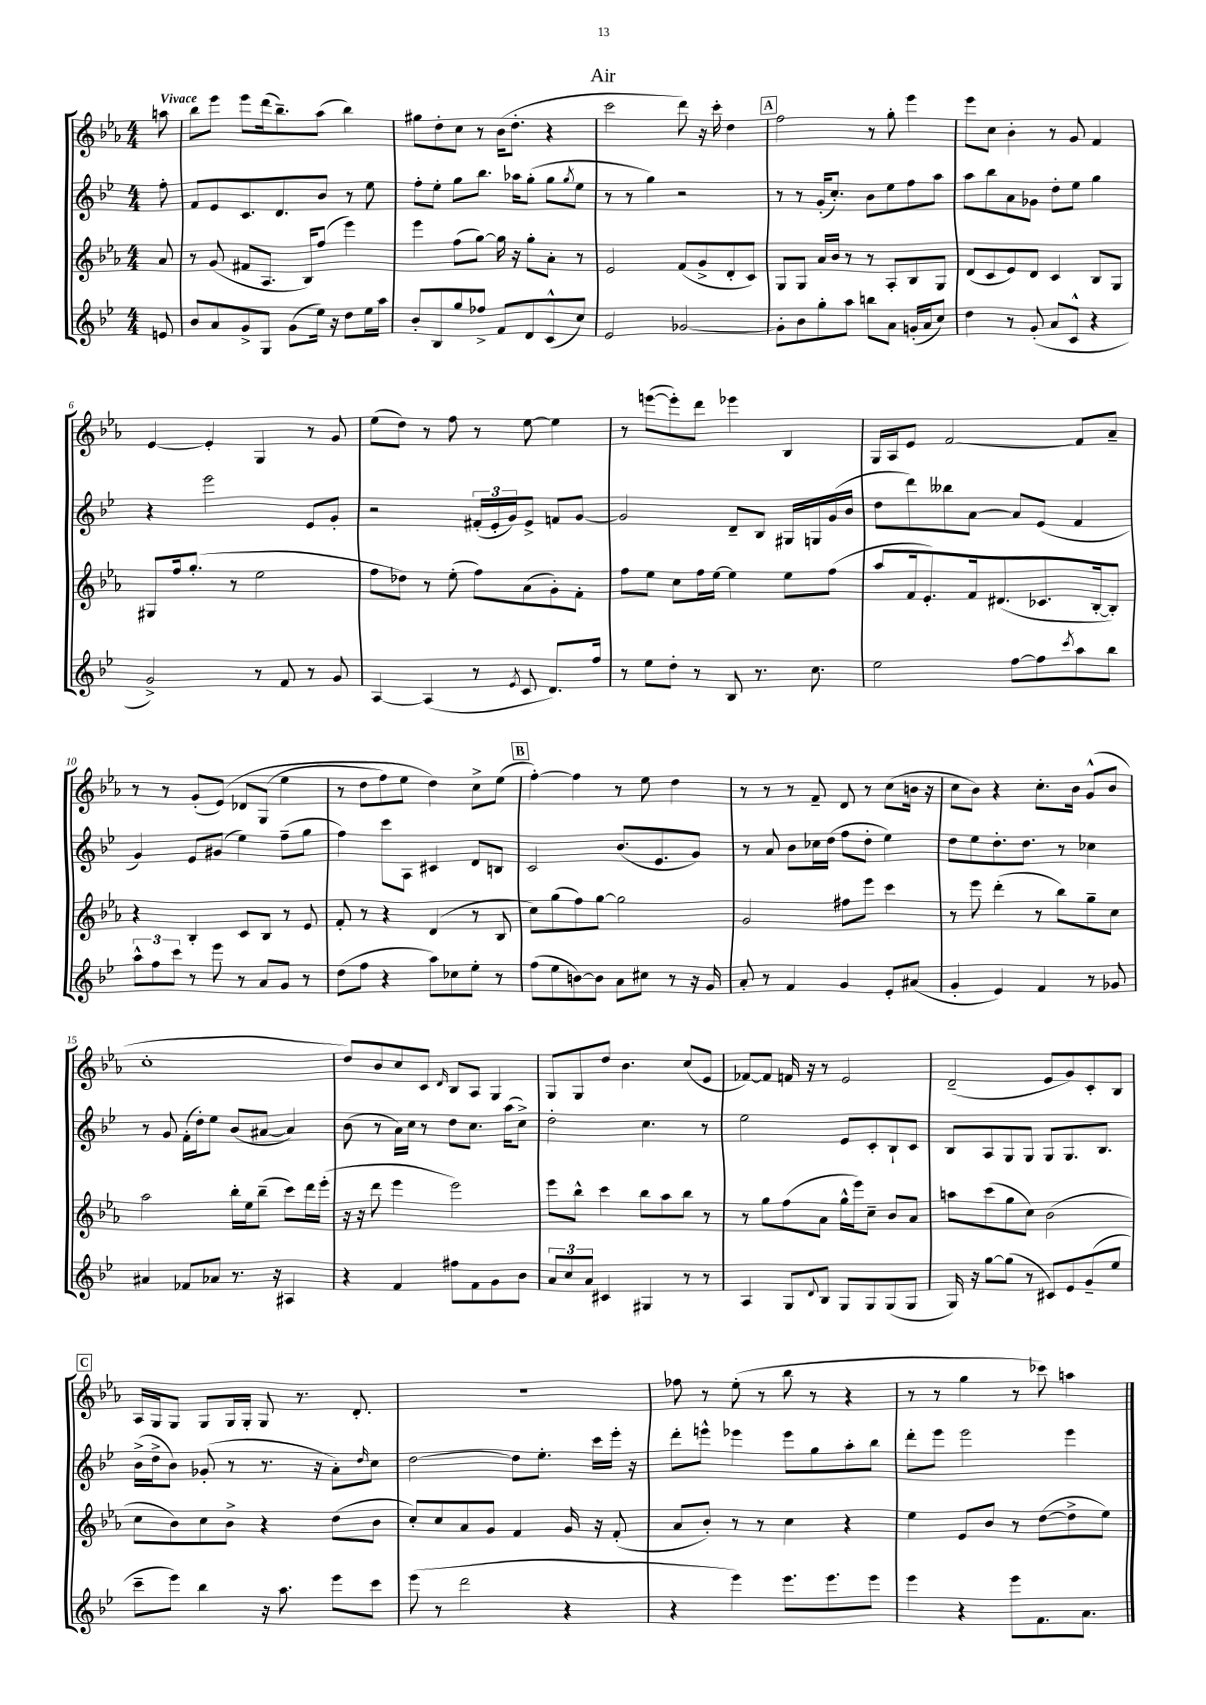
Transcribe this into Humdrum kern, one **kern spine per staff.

**kern	**kern	**kern	**kern
*part4	*part3	*part2	*part1
*staff4	*staff3	*staff2	*staff1
*clefG2	*clefG2	*clefG2	*clefG2
*k[b-e-]	*k[b-e-a-]	*k[b-e-]	*k[b-e-a-]
*M4/4	*M4/4	*M4/4	*M4/4
=	=	=	=
!	!	!	!LO:TX:a:B:t=Vivace
8en/	8a-/	8ff'\	8aan\
=1	=1	=1	=1
8b-/L	8r	8f/L	8bb-\L
8a/	(8g/	8e-/	8eee-\J
8g^/	8f#X/L	8.c/	8eee-\L
8G/J	8.A-/J	.	(16ddd\k
.	.	8.d/	8.bb-~\)
(8g\L	.	.	.
.	16B-/KL)	.	.
16ee-\Jk)	(8ff/J	8b-/J	(8aa-\J
16r	.	.	.
8dd\L	4eee-\)	8r	4bb-\)
16ee-\L	.	8ee-\	.
16aa\JJ	.	.	.
=2	=2	=2	=2
8b-'/L	4eee-\	8ff'\L	8gg#X\L
8B-/	.	8ee-'\J	8dd'\
8gg/	(8ff\L	8gg\L	8cc\J
8ff-X^/J	[8gg\J)	8.bb-\J	8r
8f/L	16gg\]	.	(16b-\KL
.	16r	16aa-X\KL	8.dd'\J
8d/	8gg'\L	(8gg'\J	.
(8c^^/	8a-'\J	8gg\L	4r
.	.	8qgg/	.
8cc/J)	8r	8ee-\J	.
=3	=3	=3	=3
2e-/	2e-/	8r	2ccc\
.	.	8r	.
.	.	4gg\)	.
[2g-X/	(8f/L	2r	8ddd\)
.	8g^/	.	16r
.	.	.	16ccc'\
.	8d'/	.	4dd\
.	8c/J)	.	.
!!LO:REH:place=s1:t=A
=4	=4	=4	=4
8g-'\L]	8G/L	8r	2ff\
8b-\	8G/J	8r	.
8gg'\	16a-/LL	(16g'/KL	.
.	16b-/JJ	8.cc'/J)	.
8aa\J	8r	.	.
8bbn\L	8r	8b-\L	8r
8a\J	8A-'/L	8ee-\	8gg'\
(16gn'/LL	8B-/	8ff\	4eee-\
16a/J	.	.	.
8cc/J)	8G/J	8aa\J	.
=5	=5	=5	=5
4dd\	(8d/L	8aa\L	8eee-\L
.	8c/	8bb-\	8cc\J
8r	8e-/)	8a\	4b-'\
(8g'/	8d/J	8g-X\J	.
8a/L	4c/	8dd'\L	8r
8c^^/J	.	8ee-\J	8g/
4r	8B-/L	4gg\	4f/
.	8G/J	.	.
!!LO:LB:g=z
=6	=6	=6	=6
2g^/)	8G#X/L	4r	[4e-/
.	16ff/k	.	.
.	(8.gg'/J	.	.
.	.	2eee-\	4e-'/]
.	8r	.	.
8r	2ee-\	.	4G/
8f/	.	.	.
8r	.	8e-/L	8r
8g/	.	8g'/J	8g/
=7	=7	=7	=7
[4A/	8ff\L	2r	(8ee-\L
.	8dd-X\J)	.	8dd\J)
(4A/]	8r	.	8r
.	(8ee-'\	.	8ff\
8r	8ff\L)	(24f#X'/LL	8r
.	.	24e-'/	.
.	.	24g/J)	.
8qe-/	.	.	.
8c/	(8a-\	8e-^/J	[8ee-\
8.d/L)	8g'\)	8fn/L	4ee-\]
.	8f'\J	[8g/J	.
16ff/Jk	.	.	.
=8	=8	=8	=8
8r	8ff\L	2g/]	8r
8ee-\L	8ee-\J	.	([8eeen\L
8dd'\J	8cc\L	.	8eee'\])
8r	16ff\L	.	8ddd\J
.	[16ee-\JJ	.	.
8B-/	4ee-\]	8d~/L	4eee-X\
8.r	.	8B-/J	.
.	8ee-\L	16G#X/LL	4B-/
8.cc\	.	16Gn/	.
.	(8ff\J	(16g/	.
.	.	16b-/JJ	.
=9	=9	=9	=9
2ee-\	8aa-/L	8dd\L	16G/LL
.	.	.	16A-/J
.	16f/k	8ddd\)	8e-/J
.	8.e-'/)	.	.
.	.	8bb--X\	[2f/
.	16f/k	[8a\J	.
.	(8.d#X/	.	.
[8ff\L	.	8a/L]	.
8ff\]	8.c-X/	(8e-/J	.
8qccc/	.	.	.
8aa\	.	4f/	8f/L]
.	[16B-'/k	.	.
8bb-\J	8B-'/J])	.	8a-~/J
!!LO:LB:g=z
=10	=10	=10	=10
12aa^^\L	4r	4g/)	8r
12ff\	.	.	.
.	.	.	8r
12ccc\J	.	.	.
8r	4B-'/	8e-/L	(8g'/L
8eee-\	.	(8g#X/J	(8e-/J)
8r	8c/L	4ee-\)	8d-X/L
8a/L	8B-/J	.	(8G/J
8g/J	8r	(8ff~\L	4ee-\
8r	8e-/	8gg\J	.
=11	=11	=11	=11
(8dd\L	8f'/	4ff\)	8r
8ff\J	8r	.	8dd\L
4r	4r	8ccc\L	8ff\)
.	.	8A\J	8ee-\J
8aa\L)	(4d/	4c#X/	4dd\)
8cc-X\	.	.	.
8ee-'\J	8r	8d/L	8cc^\L
8r	8B-/	8Bn/J	(8ee-\J
!!LO:REH:place=s1:t=B
=12	=12	=12	=12
(8ff\L	8cc\L)	2c/	[4ff'\)
8ee-\	(8gg\	.	.
[8bn\)	8ff\)	.	4ff\]
8b\J]	[8gg\J	.	.
8a\L	2gg\]	(8.b-/L	8r
8cc#X\J	.	.	8ee-\
.	.	8.e-/	.
8r	.	.	4dd\
16r	.	8g/J)	.
16g/	.	.	.
=13	=13	=13	=13
8a'/	2g/	8r	8r
8r	.	8a/	8r
4f/	.	8b-\L	8r
.	.	16cc-X\L	8f~/
.	.	(16dd\JJ	.
4g/	8ff#X\L	8ff\L	8d/
.	8eee-\J	8dd'\J	8r
8e-'/L	4ccc\	4ee-\)	(8cc\L
(8a#X/J	.	.	16bn\Jk
.	.	.	16r
=14	=14	=14	=14
4g'/	8r	8dd\L	8cc\L
.	8eee-\	8ee-\	8b-\J)
4e-/)	(4ddd'\	8.dd'\	4r
.	.	8.dd\J	.
4f/	8r	.	8.cc'\L
.	8bb-\L)	8r	.
.	.	.	16b-\Jk
8r	8gg~\	4cc-X\	(8g^^/L
8g-X/	8cc\J	.	8b-/J
!!LO:LB:g=z
=15	=15	=15	=15
4a#X/	2aa-\	8r	1cc'
.	.	8g/	.
8f-X/L	.	(16f'\LL	.
.	.	16dd'\J)	.
8a-X/J	.	8ee-\J	.
8.r	16bb-'\LL	(8b-/L	.
.	16ee-\J	.	.
.	(8bb-~\J	[8a#X/J	.
16r	.	.	.
4A#X/	8ccc\L)	4a#/])	.
.	16ddd\L	.	.
.	(16eee-'\JJ	.	.
=16	=16	=16	=16
4r	16r	(8b-\	8dd/L)
.	16r	.	.
.	8ddd\	8r	8b-/
4f/	4eee-\	16a\LL)	8cc/
.	.	16cc\JJ	.
.	.	8r	8c/J
.	.	.	16qqd/
8ff#X\L	2eee-\)	8dd\L	8B-/L
8f\	.	8.cc\J	8A-/J
8g\	.	.	4G/
.	.	(16aa\KL	.
8b-\J	.	8cc^\J)	.
=17	=17	=17	=17
12a/L	8eee-\L	2dd'\	8G/L
12cc/	.	.	.
.	8bb-^^\J	.	8G/
12a/J	.	.	.
4c#X/	4ccc\	.	8dd/J
.	.	.	4.b-\
4G#X/	8bb-\L	4.cc\	.
.	8aa-\	.	.
8r	8bb-\J	.	(8cc/L
8r	8r	8r	8e-/J
=18	=18	=18	=18
4A/	8r	2ee-\	[8f-X/L)
.	8gg\L	.	8f-/J]
8G/L	(8ff\	.	16fn/
.	.	.	16r
8qqd/	.	.	.
8B-/J	8a-\J	.	8r
8G/L	16gg^^\LL	8e-/L	2e-/
.	16eee-\J)	.	.
8G/	8cc~\J	8c'/	.
(8G/	8b-/L	8B-`/	.
8G/J	8a-/J	8c/J	.
=19	=19	=19	=19
16G/)	8aan\L	8B-/L	(2d~/
16r	.	.	.
[8gg\L	(8ccc\	8A/	.
(8gg\J]	8gg\	8G/	.
8r	8cc\J)	8G/J	.
8c#X/L)	(2b-\	8G/L	8e-/L
8e-/	.	8.G/	8g/)
(8g~/	.	.	8c'/
.	.	8.B-/J	.
8ee-/J	.	.	8B-/J
!!LO:LB:g=z
!!LO:REH:place=s1:t=C
=20	=20	=20	=20
8ccc~\L	8cc\L	(16b-^\LL	16A-/LL
.	.	16dd^\J	16G/J
8eee-\J)	8b-\)	8b-\J)	8G/J
4bb-\	8cc\	(8g-X'/	8G/L
.	8b-^\J	8r	16G/L
.	.	.	16G'/JJ
16r	4r	8.r	8G/
8.aa\	.	.	.
.	.	.	8.r
.	.	16r	.
8eee-\L	(8dd\L	8a'\L)	.
.	.	.	8.d'/
.	.	16qqdd/	.
8ccc\J	8b-\J	8cc\J	.
=21	=21	=21	=21
(8eee-\	8cc'/L)	[2dd\	1r
8r	8cc/	.	.
2ddd\	8a-/	.	.
.	8g/J	.	.
.	4f/	8dd\L]	.
.	.	8.ee-'\J	.
4r	16g/	.	.
.	16r	16ccc\LL	.
.	(8f'/	16eee-'\JJ	.
.	.	16r	.
=22	=22	=22	=22
4r	8a-/L	8ddd'\L	8ff-X\
.	8b-'/J)	8eeen^^\J	8r
4eee-\)	8r	4eee-X\	(8ee-'\
.	8r	.	8r
8.eee-\L	4cc\	8eee-\L	8bb-\
.	.	8gg\	8r
8.eee-\	.	.	.
.	4r	8aa'\	4r
8eee-\J	.	8bb-\J	.
=23	=23	=23	=23
4eee-\	4ee-\	8ddd'\L	8r
.	.	8eee-\J	8r
4r	8e-/L	2eee-\	4gg\
.	8b-/J	.	.
8eee-\L	8r	.	8r
8.f\	([8dd\L	.	8ccc-X\)
.	8dd^\]	4eee-\	4aan\
8.a\J	.	.	.
.	8ee-\J)	.	.
==	==	==	==
*-	*-	*-	*-
